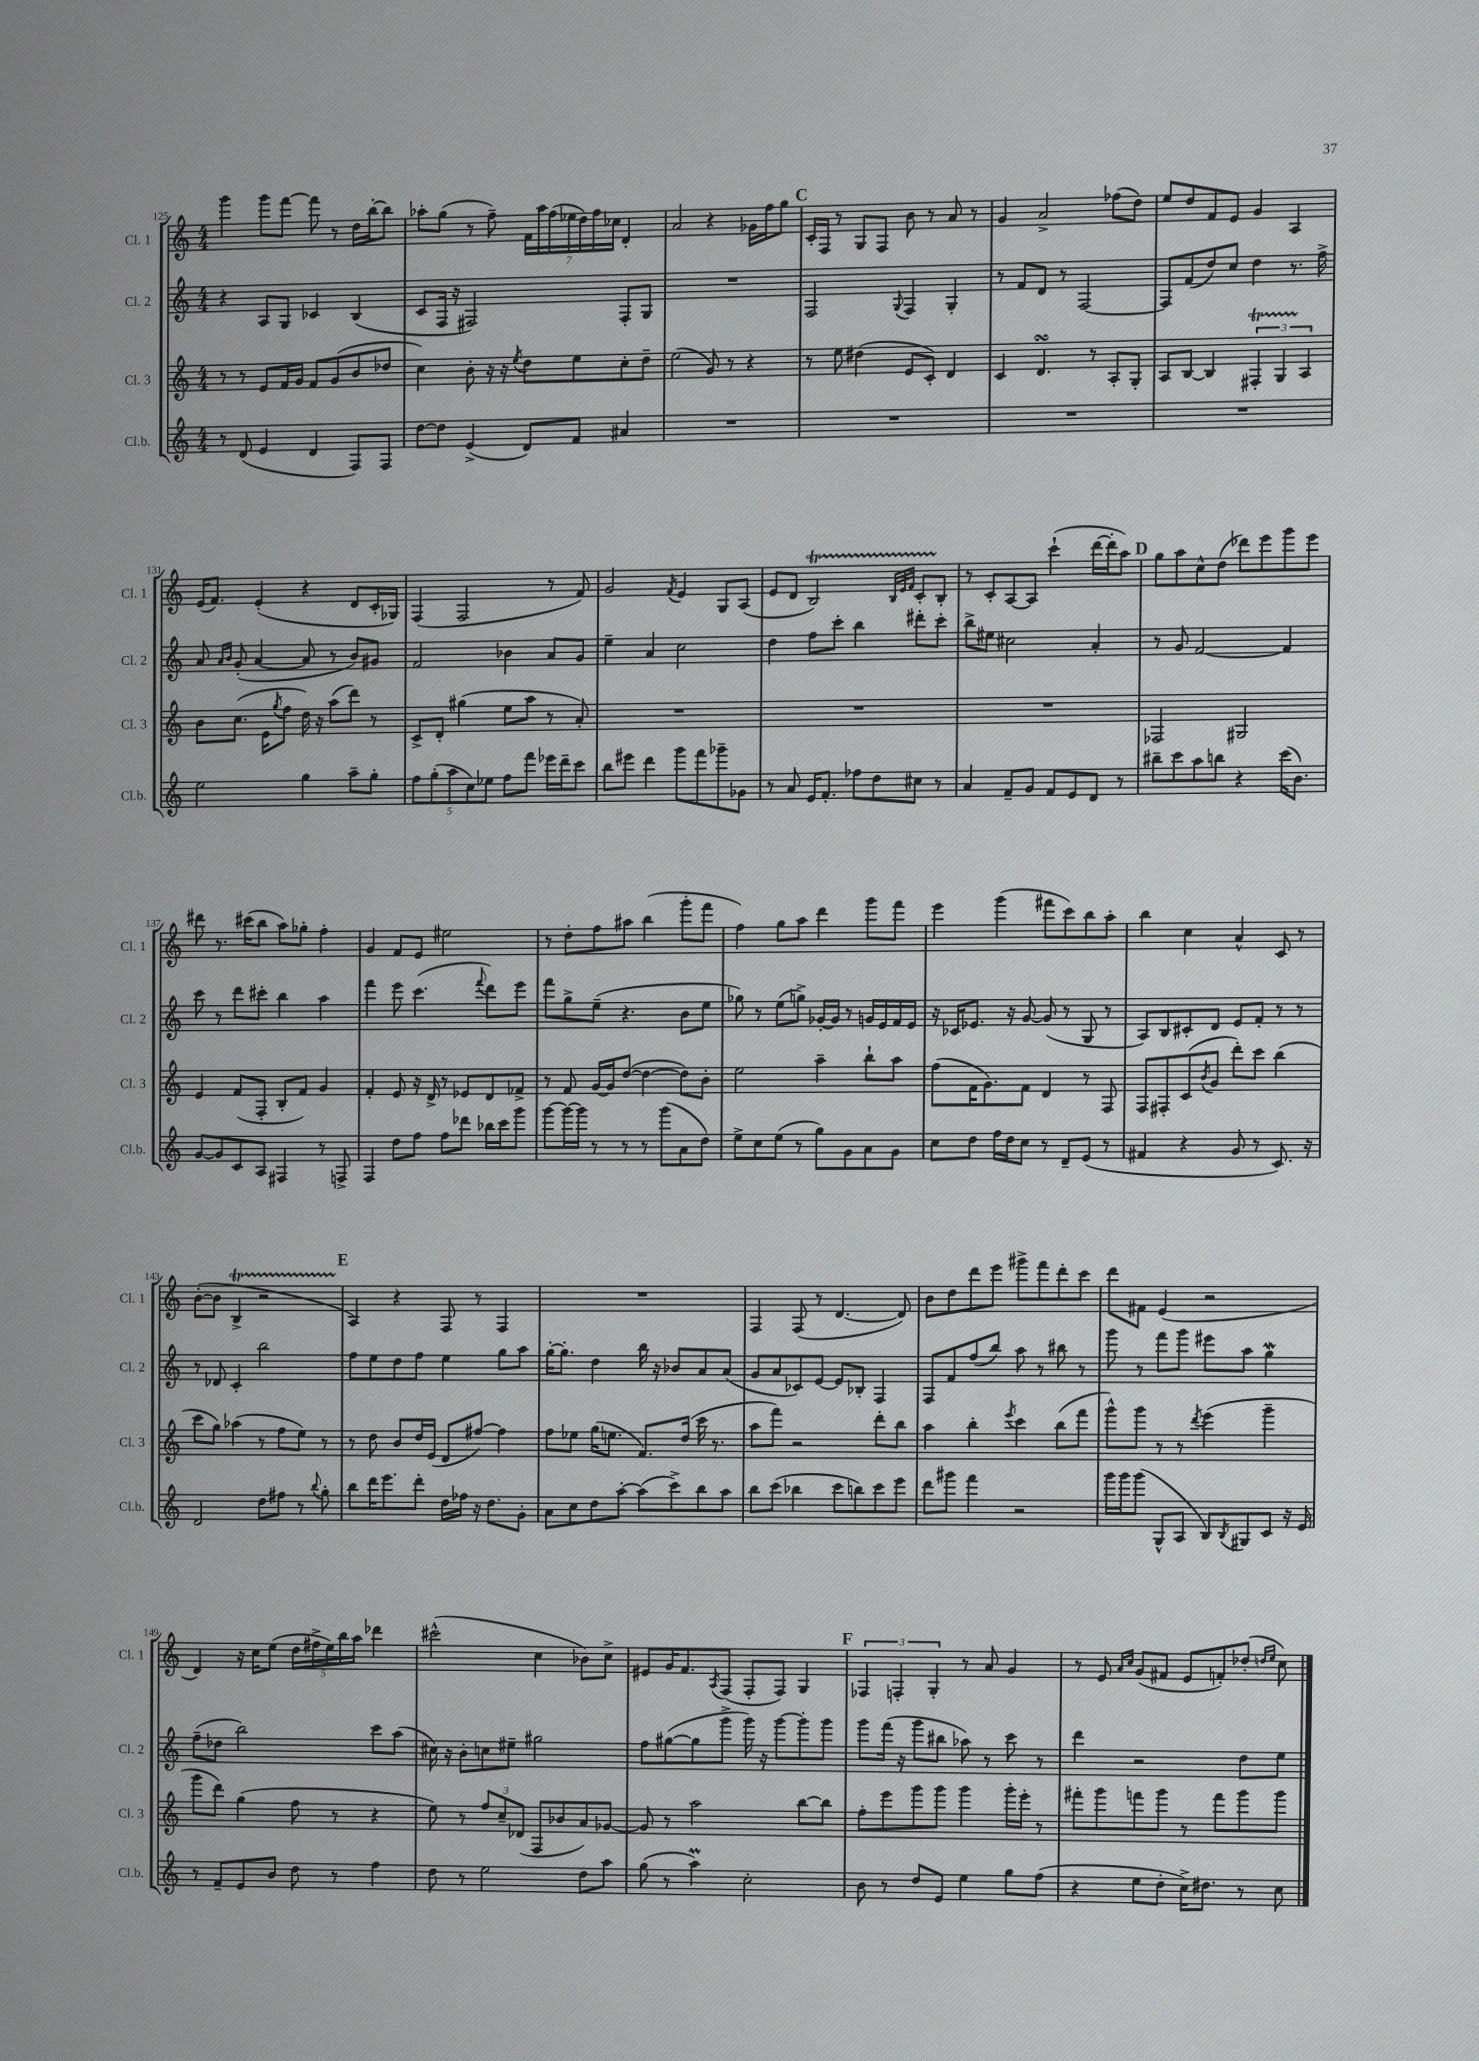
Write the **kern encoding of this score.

**kern	**kern	**kern	**kern
*staff4	*staff3	*staff2	*staff1
*clefG2	*clefG2	*clefG2	*clefG2
*k[]	*k[]	*k[]	*k[]
*M4/4	*M4/4	*M4/4	*M4/4
8r	8r	4r	4ggg
(8d	8r	.	.
4e	8e	8A	8ggg
.	16f	8G	[8fff
.	16g	.	.
4d	8f	4c-	8fff]
.	(8g	.	8r
8F)	8b	(4B	16dd
.	.	.	[16bb'
8F	8dd-	.	8bb]
=	=	=	=
[8dd	4cc)	8c	8aa-'
8dd]	.	16F	(8gg
.	.	16r	.
(4e^	8b'	2F#)	8r
.	16r	.	8ff~)
.	16r	.	.
.	8qee	.	.
8d)	8dd	.	28f
.	.	.	28aa-
.	.	.	(28ff
.	.	.	28ee-
8f	8ee	.	.
.	.	.	28dd)
.	.	.	28ff
.	.	.	28cc-
4a#	8cc'	8F#'	4d'
.	8dd~	8G	.
=	=	=	=
1r	(2ee	1r	2a
.	8g)	.	4r
.	8r	.	.
.	4r	.	16g-
.	.	.	16ff
.	.	.	8gg
=	=	=	=
1r	8r	2F	16c'
.	.	.	16F
.	8ee	.	8r
.	(4dd#	.	8G
.	.	.	8F
.	.	8qqG	.
.	8e	4F	8b
.	8c')	.	8r
.	4d	4G'	8a
.	.	.	8r
=	=	=	=
1r	4c	8r	4g
.	.	8f	.
.	4.d	8d	2a^
.	.	8r	.
.	.	[2F	.
.	8r	.	.
.	8A'	.	(8ff-
.	8G'	.	8dd)
=	=	=	=
1r	8A	8F]	8ee
.	[8B	(8f	8dd
.	4B]	8dd)	8f
.	.	8cc	8e
.	6F#'	4dd	4g
.	6G	.	.
.	.	8.r	4A
.	6A	.	.
.	.	16ff^	.
=	=	=	=
2ee	8b	8a	(16e
.	.	.	8.f)
.	.	16qqa	.
.	.	16qqb	.
.	(8.cc	(8g'	.
.	.	[4a	(4e'
.	16e	.	.
.	8qgg	.	.
.	8ff	.	.
4gg	16dd)	8a]	4r
.	16r	.	.
.	(8aa	8r	.
8aa~	8ddd)	8b)	8d
8gg'	8r	8g#	16c'
.	.	.	16G-)
=	=	=	=
10ff	8c^	2f	(4F
(10gg'	.	.	.
.	8d'	.	.
10aa	.	.	.
.	(4gg#	.	2F
10cc)	.	.	.
10ee-	.	.	.
8ff	8ee	4b-	.
8fff	8aa	.	.
16eee-	8r	8a	8r
16ddd~	.	.	.
8ccc	8a')	8g	8f)
=	=	=	=
8bb	1r	4ee~	2g
8eee#	.	.	.
4ddd	.	4a	.
.	.	.	8qf
8ggg	.	2cc	4e
8fff	.	.	.
8ggg-~	.	.	8G
8g-	.	.	(8A
=	=	=	=
8r	1r	4dd	8e
8a	.	.	8d
16e	.	8ff	2B)
8.f'	.	.	.
.	.	8ccc'	.
8ff-	.	4bb	.
8dd	.	.	.
.	.	.	32qqB
.	.	.	32qqe
.	.	.	32qqf
8cc#	.	8ddd#'	8c'
8r	.	8ccc'	8B'
=	=	=	=
4a	1r	8bb^	8r
.	.	8ee#	8c'
8f~	.	2cc#	[8A
8g	.	.	8A]
8f	.	.	(4ccc`
8e	.	.	.
8d	.	4a'	[16ddd
.	.	.	16ddd']
8r	.	.	8aa)
=	=	=	=
8bb#~	2F-	8r	8gg
8ccc	.	8g	8aa
8aa	.	[2f	8cc^^
8bb	.	.	(8dd
4r	2G#	.	8ddd-)
.	.	.	8eee
(16ccc	.	4f]	8ggg
8.b)	.	.	.
.	.	.	8eee
=	=	=	=
[8g	4e	8ccc	8ddd#
8g]	.	8r	8.r
8c	(8f	8ddd	.
.	.	.	(16ccc#
8A	8F'	8ccc#'	8bb
4F#	8B'	4bb	8aa)
.	8f)	.	8gg-'
8r	4g	4aa	4ff'
8F^	.	.	.
=	=	=	=
4F	4f'	4fff	4g
8dd	8e	8eee	8f
8ff	16r	(4.ccc	8e
.	16d^	.	.
8ff	8r	.	2ee#
8ddd-	8e-	.	.
.	.	8qqfff	.
16bb-	8d	8ddd)	.
16ccc	.	.	.
8ggg	8f-^	8eee	.
=	=	=	=
[8ggg	8r	8fff	8r
16ggg_	8f	8gg^	8dd'
16ggg]	.	.	.
8r	[16g	(8ee~	8ff
.	16g]	.	.
8r	([8dd	4.r	8aa#
8r	4dd_	.	(4bb
(8ggg	.	.	.
8a	8dd])	8b	8ggg'
8dd)	8b'	8ee	8fff
=	=	=	=
8ee^	2ee	8gg-)	4ff)
8cc	.	8r	.
(8ee	.	(8ee	8gg
8r	.	8gg^)	8aa
8gg)	4aa~	[16g-'	4ddd
.	.	16g-]	.
8g	.	8r	.
8a	8bb`	16g	8ggg
.	.	16e	.
8g	8aa	16f	8fff
.	.	16e	.
=	=	=	=
8cc	(8ff	16r	4eee
.	.	16c-	.
8dd	16f	8.e-	.
.	8.g)	.	.
16ff	.	.	(4ggg
16dd	.	16r	.
8cc	8f	[8g	.
8r	4d	(8g]	8fff#
8d~	.	8r	8ccc)
(8e	8r	8G	8bb
8r	8F	8r	8aa'
=	=	=	=
4f#	8F	8A)	4bb
.	8F#'	8B	.
4r	(8c	8c#'	4cc
.	8qb	.	.
.	8g	8d	.
8g	8ddd')	8e	4a^^
8r	8ccc	8f'	.
8.c)	(4bb	8r	8c
.	.	8r	8r
16r	.	.	.
=	=	=	=
2d	8ccc	8r	([8b'
.	8gg)	8d-	8b]
.	(4aa-	4c'	4B^
8dd	8r	2bb	2r
8ff#	8ff	.	.
8r	8ee)	.	.
8qqbb	.	.	.
8gg'	8r	.	.
=	=	=	=
8bb	8r	8ff	4A)
16ddd	8dd	8ee	.
8.eee	.	.	.
.	8b	8dd	4r
8ddd'	16dd	8ff	.
.	(16e	.	.
16dd	8d	4ee	8F
16ff-	.	.	.
16r	[8ff#)	.	8r
8.dd	.	.	.
.	4ff#]	8gg	4F
8g'	.	8aa	.
=	=	=	=
8a	8ff	[16gg'	1r
.	.	8.gg']	.
8cc	8ee-	.	.
8dd	(16gg	4dd	.
.	8.ee	.	.
[8aa'	.	.	.
(8aa]	8.f)	16bb	.
.	.	16r	.
8ccc^)	.	8b-	.
.	(16dd	.	.
8bb	16ccc	8a	.
.	8.r	.	.
8aa	.	(8a	.
=	=	=	=
8bb	8aa	8g	4F
(8ccc	8fff)	8a	.
4bb-	2r	8c-)	(8F
.	.	[8e	8r
8ccc	.	8e]	[4.d
8bb)	.	8B-'	.
8ccc	8ddd'	4F	.
8eee	8bb	.	8d])
=	=	=	=
8ddd	4aa	8F	8b
8ggg#	.	8f	8dd
4fff	4bb'	(8ff	8ddd
.	.	8bb)	8eee
.	8qeee	.	.
2r	4ccc	8aa	8ggg#^
.	.	8r	8fff
.	(8bb	8bb#	8ddd'
.	8fff	8r	8ccc
=	=	=	=
16ggg	8ggg^^)	8ggg	8ddd
16ggg	.	.	.
(8ggg	8ggg	8r	8f#
8G^^	8r	8fff	(4e
8A	8r	8ggg	.
.	8qddd	.	.
8B)	(4eee	8eee#	2r
8qB	.	.	.
8G#	.	8aa	.
8c	4ggg~	4gg	.
16r	.	.	.
16e	.	.	.
=	=	=	=
8r	8ggg	(8ff~	4d)
8f~	8ddd)	8dd-	.
8e	(4gg	2bb)	16r
.	.	.	16cc
8b	.	.	(8ee
8dd	8ff	.	20dd
.	.	.	20ff#^
.	.	.	20ee)
8r	8r	.	.
.	.	.	20bb
.	.	.	20aa
4ff	4r	8ccc	4ddd-
.	.	(8aa	.
=	=	=	=
8dd	8ee)	16cc#)	(2ccc#^^
.	.	16r	.
8r	8r	8b'	.
2ee	12ff	8cc	.
.	12cc~	.	.
.	.	8ee#~	.
.	(12d-	.	.
.	8F	2gg#	4cc
.	8b-	.	.
8dd	8a)	.	8b-)
8aa	[8g-	.	8cc^
=	=	=	=
(8gg	8g-]	8ff	8e#
8r	8r	([8gg#	16g
.	.	.	8.f
4aa)	2aa	8gg#]	.
.	.	.	8qA
.	.	8ggg^	(8F
2cc'	.	16ggg)	8F'
.	.	16r	.
.	.	[8ggg	8F)
.	[8bb	8ggg']	4G
.	8bb]	8ggg	.
=	=	=	=
8b	8ff'	8ggg	6F-
8r	8eee	(16fff	.
.	.	.	6F'
.	.	16r	.
8dd	8ggg	8ggg	.
.	.	.	6G'
8e	8ggg	8bb#	.
4ee	4ggg	8aa-)	8r
.	.	8r	8a
8gg	16ggg'	8ccc	4g
.	16eee'	.	.
(8ff	8r	8r	.
=	=	=	=
4r	8fff#'	4ddd	8r
.	8ggg	.	8e
.	.	.	16qqa
.	.	.	16qqcc
8ee	8fff	2r	(8g
8dd'	8ggg	.	8f#
16cc^)	8r	.	8e
8.dd#	.	.	.
.	8fff	.	8f')
8r	8ggg	8dd	(8dd-'
.	.	.	16qqdd
.	.	.	16qqee
8cc	8ggg	8ee	8cc)
==	==	==	==
*-	*-	*-	*-
